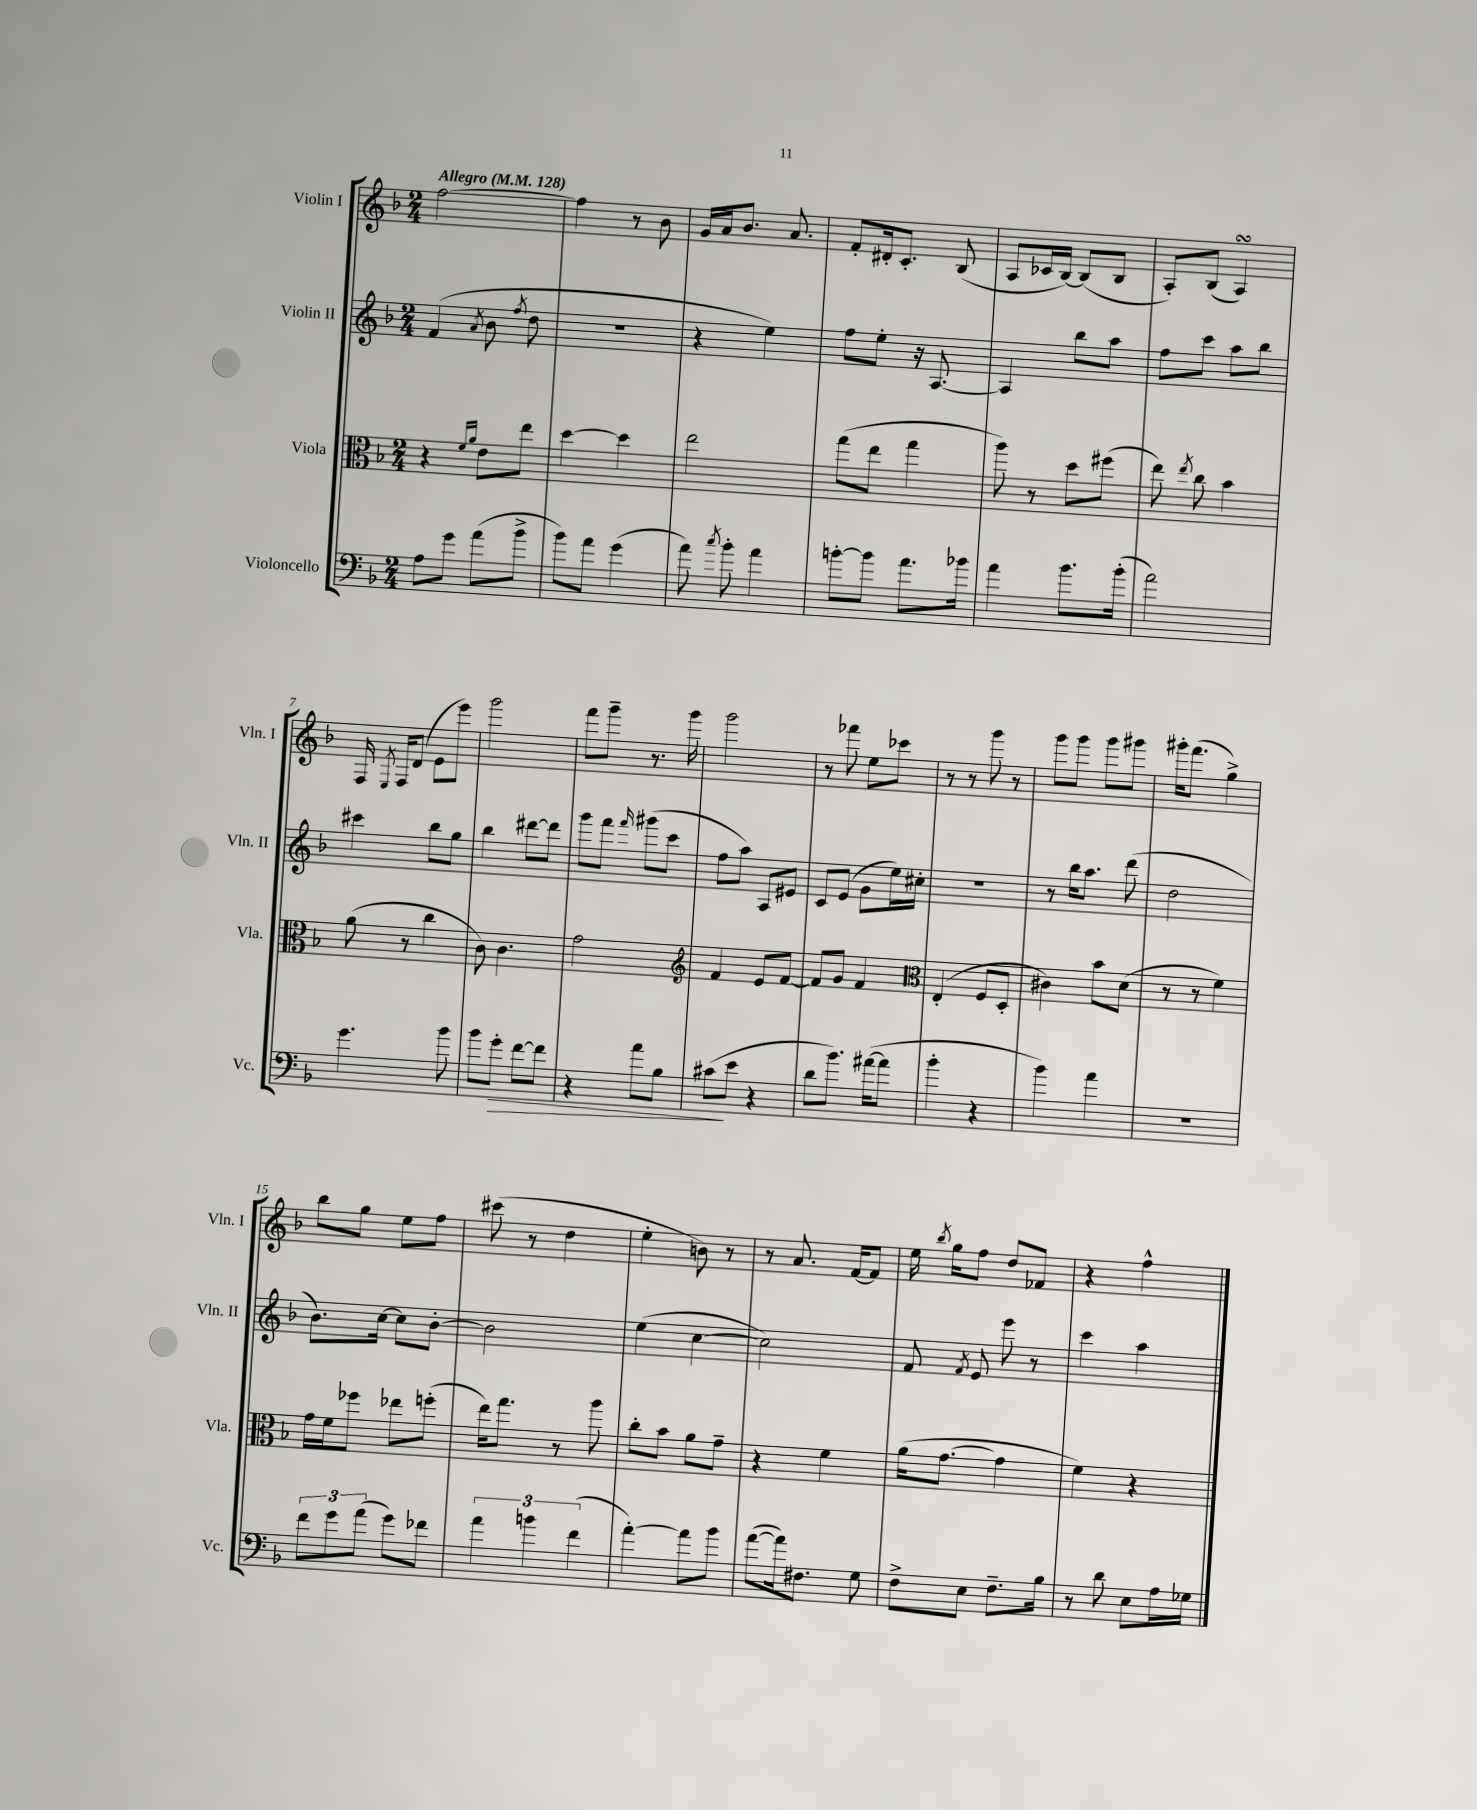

**kern	**dynam	**kern	**kern	**kern
*part4	*part4	*part3	*part2	*part1
*staff4	*staff4	*staff3	*staff2	*staff1
*I"Violoncello	*	*I"Viola	*I"Violin II	*I"Violin I
*I'Vc.	*	*I'Vla.	*I'Vln. II	*I'Vln. I
*clefF4	*	*clefC3	*clefG2	*clefG2
*k[b-]	*	*k[b-]	*k[b-]	*k[b-]
*M2/4	*	*M2/4	*M2/4	*M2/4
*MM128	*	*MM128	*MM128	*MM128
=1	=1	=1	=1	=1
!	!	!	!	!LO:TX:a:B:t=Allegro
8A\L	.	4r	(4f/	[2ff\
8g\J	.	.	.	.
.	.	16qqf/LL	.	.
.	.	16qqa/JJ	8qa/	.
(8a\L	.	8e\L	8b-\	.
.	.	.	8qff/	.
8b-^\J	.	8ee\J	8dd\	.
=2	=2	=2	=2	=2
8b-\L)	.	[4dd\	2r	4ff\]
8a\J	.	.	.	.
(4g\	.	4dd\]	.	8r
.	.	.	.	8b-\
=3	=3	=3	=3	=3
8a\)	.	2ee\	4r	16g/LL
.	.	.	.	16a/J
8qcc/	.	.	.	.
8b-'\	.	.	.	8.b-/J
4a\	.	.	4ee\)	.
.	.	.	.	8.a/
=4	=4	=4	=4	=4
[8bn'\L	.	(8gg\L	8ff\L	8f'/L
8b\J]	.	8ee\J	8ee'\J	16d#X'/k
.	.	.	.	8.c'/J
8.a\L	.	4gg\	16r	.
.	.	.	[8.A/	.
.	.	.	.	(8B-/
16b-X\Jk	.	.	.	.
=5	=5	=5	=5	=5
4a\	.	8aa\)	4A/]	8A/L
.	.	8r	.	16c-X/L
.	.	.	.	[16B-/JJ)
8.b-\L	.	8dd\L	8bb-\L	(8B-/L]
.	.	(8ff#X\J	8aa\J	8B-/J
(16b-'\Jk	.	.	.	.
=6	=6	=6	=6	=6
2a\)	.	8ee\)	8ff\L	8A'/L)
.	.	8qee/	.	.
.	.	8cc\	8ccc\J	(8B-/J
.	.	4b-\	8aa\L	4AsSsS/)
.	.	.	8bb-\J	.
!!LO:LB:g=z
=7	=7	=7	=7	=7
4.g\	.	(8a\	4ccc#X\	16F/
.	.	.	.	8qE/
.	.	.	.	16F/KL
.	.	8r	.	(8d/J
.	.	4cc\	8bb-\L	8e\L
8b-\	.	.	8gg\J	8eee\J)
=8	=8	=8	=8	=8
8b-\L	.	8c\)	4bb-\	2ggg\
!	!LO:HP:b	!	!	!
8g'\J	>	4.c\	.	.
[8f\L	.	.	[8ddd#X\L	.
8f\J]	.	.	8ddd#\J]	.
=9	=9	=9	=9	=9
4r	.	2g\	8ggg\L	8fff\L
.	.	.	8fff\J	8ggg~\J
.	.	.	16qqfff/	.
8a\L	.	.	(8ggg#X\L	8.r
8B-\J	.	.	8ccc\J	.
.	.	.	.	16ggg\
=10	=10	=10	=10	=10
*	*	*clefG2	*	*
(8c#X\L	.	4f/	8ff\L	2ggg\
8e\J	]	.	8aa\J)	.
4r	.	8e/L	8A/L	.
.	.	[8f/J	8e#X/J	.
=11	=11	=11	=11	=11
8d\L	.	8f/L]	8c/L	8r
8.b-\J)	.	8g/J	(8e/J	8fff-X\
.	.	4f/	8g\L	8ee\L
([16a#X\KL	.	.	.	.
8a#\J]	.	.	16ee\L)	8ccc-X\J
.	.	.	16cc#X'\JJ	.
=12	=12	=12	=12	=12
*	*	*clefC3	*	*
4b-'\	.	(4E'/	2r	8r
.	.	.	.	8r
4r	.	8F/L	.	8ggg\
.	.	8D'/J	.	8r
=13	=13	=13	=13	=13
4b-\)	.	4c#X\)	8r	8ggg\L
.	.	.	16bb-\KL	8ggg\J
.	.	.	8.aa\J	.
4a\	.	8b-\L	.	8ggg\L
.	.	(8d\J	(8ddd\	8ggg#X\J
=14	=14	=14	=14	=14
2r	.	8r	2dd\	16ggg#X'\KL
.	.	.	.	(8.fff\J
.	.	8r	.	.
.	.	4f\)	.	4gg^\)
!!LO:LB:g=z
=15	=15	=15	=15	=15
12f\L	.	16g\LL	8.b-\L)	8bb-\L
.	.	16f\J	.	.
12g\	.	.	.	.
.	.	8ff-X\J	.	8gg\J
(12a\J	.	.	.	.
.	.	.	[16cc\Jk	.
8g\L)	.	8ee-X\L	8cc\L]	8ee\L
8f-X\J	.	(8ffn'\J	[8b-'\J	8ff\J
=16	=16	=16	=16	=16
6a\	.	16ee\KL)	2b-\]	(8ccc#X\
.	.	8.gg\J	.	.
.	.	.	.	8r
6bn\	.	.	.	.
.	.	8r	.	4dd\
(6f\	.	.	.	.
.	.	8aa\	.	.
=17	=17	=17	=17	=17
[4a'\)	.	8cc'\L	(4ee\	4ee'\
.	.	8b-\J	.	.
8a\L]	.	8a\L	[4cc\	8bn\)
8b-\J	.	8g~\J	.	8r
=18	=18	=18	=18	=18
([8a\L	.	4r	2cc\])	8r
16a\k])	.	.	.	8.a/
8.F#X\J	.	.	.	.
.	.	4f\	.	.
.	.	.	.	[16f/KL
8G\	.	.	.	8f/J]
=19	=19	=19	=19	=19
8F^\L	.	(16a\KL	8f/	16ee\
.	.	.	.	8qbb-/
.	.	[8.g\J	.	16gg\KL
.	.	.	8qf/	.
8E\J	.	.	8e/	8ff\J
8.F~\L	.	4g\]	8eee\	8dd/L
.	.	.	8r	8f-X/J
16B-\Jk	.	.	.	.
=20	=20	=20	=20	=20
8r	.	4f\)	4ccc\	4r
8d\	.	.	.	.
8E\L	.	4r	4aa\	4ff^^\
16A\L	.	.	.	.
16G-X\JJ	.	.	.	.
==	==	==	==	==
*-	*-	*-	*-	*-
